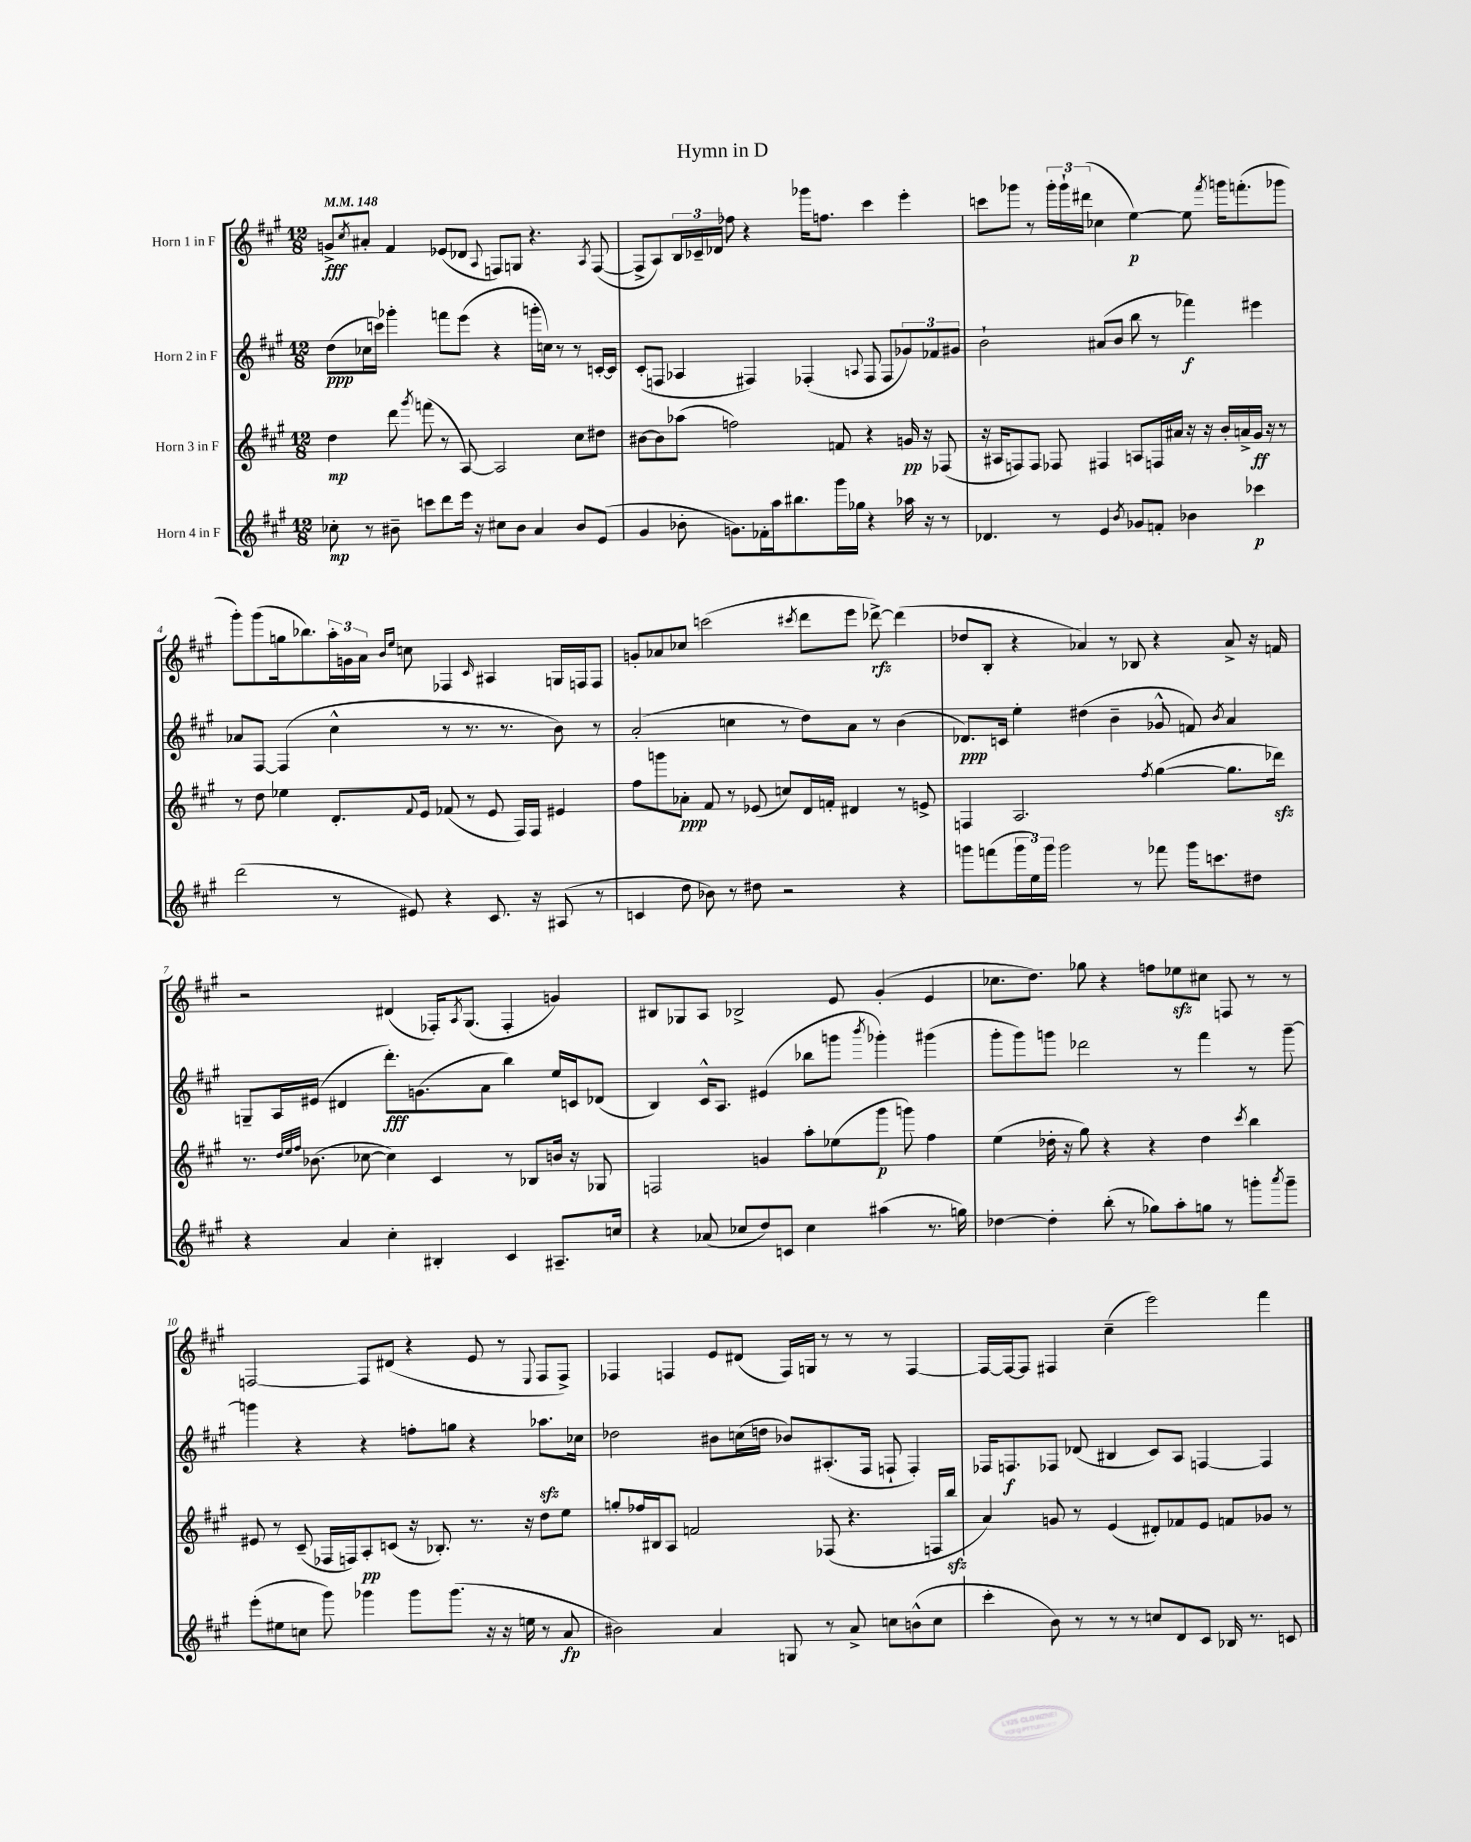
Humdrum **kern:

**kern	**kern	**kern	**kern
*staff4	*staff3	*staff2	*staff1
*clefG2	*clefG2	*clefG2	*clefG2
*k[f#c#g#]	*k[f#c#g#]	*k[f#c#g#]	*k[f#c#g#]
*M12/8	*M12/8	*M12/8	*M12/8
*MM148	*MM148	*MM148	*MM148
8cc-'	4dd	(8dd	8g^
.	.	.	8qcc#
8r	.	16cc-	8a#'
.	.	16ccc)	.
8b#~	8ddd	4ggg-'	4f#
.	8qggg#	.	.
8ccc	(8fff	.	.
8ddd	8r	8fff	(8e-
16eee	[8A)	(8eee	8d-
16r	.	.	.
.	.	.	8qqA
8cc#	2A]	4r	8F)
8b#	.	.	8G
4a	.	16ggg'	4.r
.	.	16cc)	.
.	.	8r	.
8b#	8cc#	8r	.
.	.	.	8qA
(8e	8dd#	[16c'	([8F
.	.	16c]	.
=	=	=	=
4g#	[8b#	(8c#'	8F^]
.	8b#]	8F	8A)
8b-'	(8aa-	4A-	24B
.	.	.	24c-~
.	.	.	24d-
8.g)	2ff)	.	8ff-
.	.	4F#)	4r
16f-'	.	.	.
16aa	.	.	.
8.bb#	.	.	.
.	.	(4F-'	16ggg-
.	.	.	8.ff
16ggg#	8f	.	.
16gg-	.	.	.
.	.	8qqA	.
4r	4r	8F-	4ccc#
.	.	8F-	.
16aa-	16g	12g-)	4eee'
16r	16r	.	.
.	.	12f-	.
8r	(8F-	.	.
.	.	12g#	.
=	=	=	=
4.d-	16r	2b`	8ccc
.	16A#	.	.
.	8F)	.	8ggg-
.	8F	.	8r
8r	8F-	.	24ggg-'
.	.	.	24ggg-`
.	.	.	(24ddd#
4e	4F#	(8a#	4cc-
.	.	8b	.
8qb	.	.	.
8g-	8A	8bb	[4ee)
8f'	16F	8r	.
.	16a#	.	.
4b-	16r	4fff-)	8ee]
.	16r	.	.
.	.	.	8qfff#
.	16b'	.	16ggg
.	16a^	.	(8.fff'
4ccc-	16g#	4eee#	.
.	16r	.	.
.	8r	.	8ggg-
=	=	=	=
(2ddd	8r	8a-	8ggg#')
.	8dd	[8F#	(8ggg#
.	4ee-	(4F#]	16gg
.	.	.	8.bb-)
8r	8.d'	4cc#^^	24aa'
.	.	.	24g
.	.	.	24a
.	.	.	16qqb
.	.	.	16qqee
8e#)	.	.	8cc
.	8qqf#	.	.
.	16e	.	.
4r	(8f-	8r	4F-
.	8r	8.r	.
.	.	.	16qqc#
8.c#	8e	.	4A#
.	.	8.r	.
.	16F#)	.	.
16r	16F#	.	.
(8A#	4e#	8b)	16G
.	.	.	16F
8r	.	8r	8F
=	=	=	=
4c	8ff#	(2a'	8g'
.	8ggg	.	8a-
8dd	8a-'	.	8cc-
8b-)	8f#	.	(2ccc
8r	8r	4cc	.
8dd#	(8e-	.	.
2r	8cc)	8r	.
.	.	.	8qccc#
.	16d	8dd)	8ddd
.	16f'	.	.
.	4d#	8a	8eee
.	.	8r	[8ddd-^)
4r	8r	(4b	(4ddd-]
.	8e^	.	.
=	=	=	=
8ggg	4F	8.d-)	8dd-
(8fff	.	.	8B'
.	.	16c	.
24ggg	2.A	4ee'	4r
24ee)	.	.	.
24ggg	.	.	.
2ggg	.	.	.
.	.	(4dd#	4a-)
.	.	4b~	8r
8r	.	.	8B-
.	8qff#	.	.
8fff-	([4gg#	8g-^^	4r
16ggg	.	8f)	.
8.ccc	.	.	.
.	.	8qb	.
.	8.gg#]	4a	8a-^
8dd#	.	.	16r
.	16ddd-)	.	16f
=	=	=	=
4r	8.r	8G~	2r
.	.	16A	.
.	32qqdd	.	.
.	32qqee	.	.
.	32qqff#	.	.
.	(8.b-	(16e#	.
4a	.	4d#	.
.	[8cc-	.	.
4cc#'	4cc-])	8.ddd')	(4d#
.	.	(8.g	.
4B#'	4c#	.	16F-')
.	.	.	8qA
.	.	.	(8.G#
.	.	8a	.
4c#	8r	4bb)	4F-'
.	8B-	.	.
8.A#~	16b	16ee	4g)
.	16r	16c	.
.	8G-	(8d-	.
16cc	.	.	.
=	=	=	=
4r	2F	4B)	8B#
.	.	.	8G-
(8a-	.	16c#^^	8A
.	.	8.A	.
8cc-	.	.	2B-^
8dd)	4g	(4e#	.
8c	.	.	.
4cc-	8aa'	8bb-	.
.	(8ee-	8ggg	8e
.	.	8qbbb	.
(4aa#	8ggg#	4ggg-')	(4g#'
.	8ggg)	.	.
8.r	4ff#	(4ggg#	4e
16gg)	.	.	.
=	=	=	=
[4dd-	(4ee	8ggg#'	8.cc-
.	.	8ggg#)	.
.	.	.	8.dd)
4dd-']	16dd-'	8ggg	.
.	16r	.	.
.	8gg#)	2ddd-	8gg-
(8bb'	4r	.	4r
8r	.	.	.
8gg-)	4r	.	8ff
8aa'	.	8r	8ee-
8gg	4dd-	4fff#	8cc#
8r	.	.	8F
.	8qccc#	.	.
8ggg'	4bb	8r	8r
8qaaa	.	.	.
8ggg~	.	[8ggg~	8r
=	=	=	=
(8eee'	8e#	4ggg]	[2F
8ee#	8r	.	.
8cc	(8c#~	4r	.
8ggg#)	16F-	.	.
.	16F)	.	.
4ggg-	8A'	4r	8F]
.	(8c	.	(8d#
8ggg-	16r	8ff'	4r
.	8.B-')	.	.
(8.ggg-	.	8gg	.
.	8.r	4r	8e
16r	.	.	.
16r	.	.	8r
16ee	16r	.	.
.	.	.	8qqE
8r	8dd	8.aa-	8F
8a	8ee	.	8F^)
.	.	16cc-	.
=	=	=	=
2b#)	8gg'	2dd-	4F-
.	16ff-	.	.
.	16B#	.	.
.	8A	.	4F
.	2f	.	.
4a	.	8b#	8e
.	.	(16cc	(8d#
.	.	16dd	.
8G	.	8b-)	16F)
.	.	.	16G
8r	(8F-	(8.A#'	8r
8a^	4.r	.	8r
.	.	16F#	.
8cc	.	8F`	8r
(8b^^	.	4F')	[4F
8cc	16F	.	.
.	16bb	.	.
=	=	=	=
4ccc#'	4a)	16F-	16F_
.	.	8.F	16F_
.	.	.	8F]
8b)	8g	8F-	4F#
8r	8r	(8d-	.
8r	(4e	4B#	(4cc#~
8r	.	.	.
8cc	8d#')	8c#)	2eee)
8d	8f-	8A	.
8c#	8e	[4F	.
16B-	8f	.	.
8.r	.	.	.
.	8g-	4F]	4fff#
8c	8r	.	.
==	==	==	==
*-	*-	*-	*-
